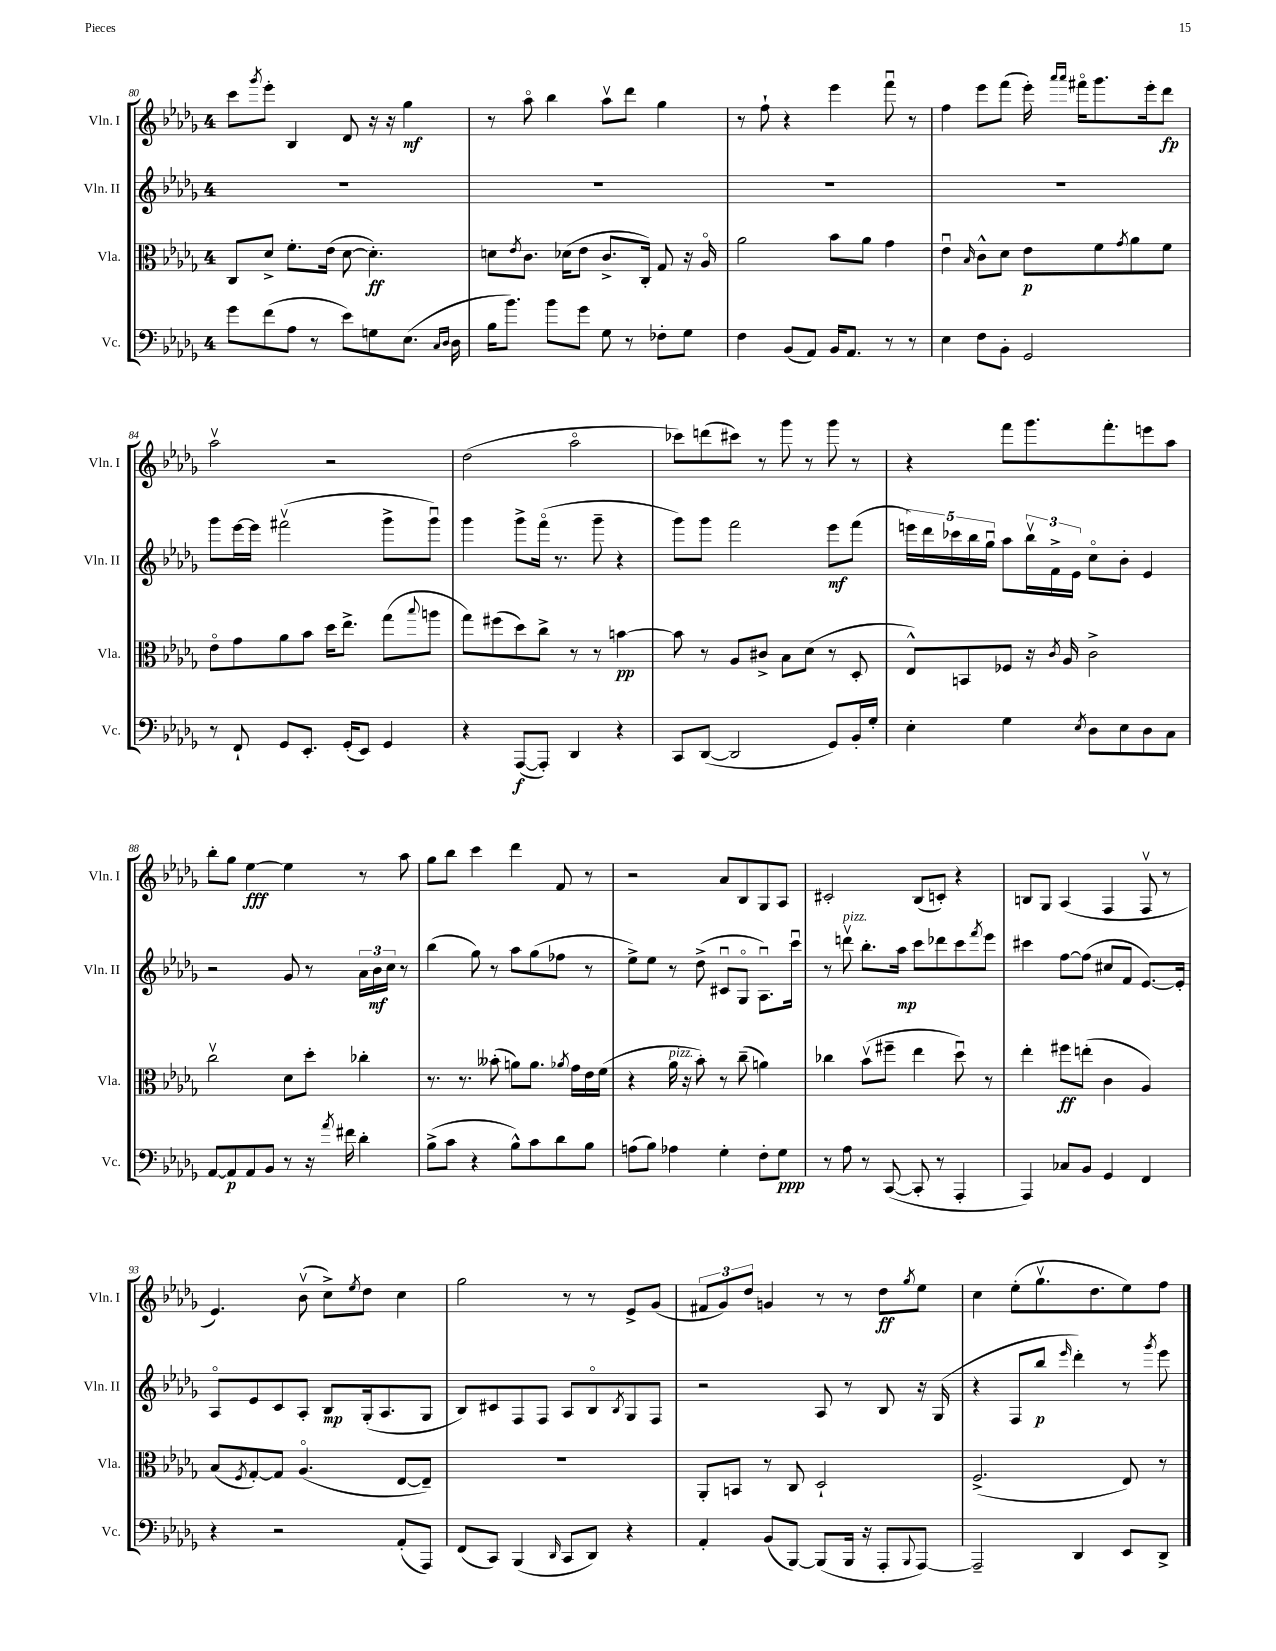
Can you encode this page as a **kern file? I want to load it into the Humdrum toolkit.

**kern	**kern	**kern	**kern
*staff4	*staff3	*staff2	*staff1
*clefF4	*clefC3	*clefG2	*clefG2
*k[b-e-a-d-g-]	*k[b-e-a-d-g-]	*k[b-e-a-d-g-]	*k[b-e-a-d-g-]
*M4/4	*M4/4	*M4/4	*M4/4
8g-	8C	1r	8ccc
.	.	.	8qggg-
(8f	8d-^	.	8eee-'
8A-	8.f'	.	4B-
8r	.	.	.
.	(16e-	.	.
8e-)	[8d-	.	8d-
8G	4.d-'])	.	16r
.	.	.	16r
(8.E-	.	.	4gg-
16qqC	.	.	.
16qqD-	.	.	.
16D-	.	.	.
=	=	=	=
16B-	8d	1r	8r
8.b-)	.	.	.
.	8qe-	.	.
.	8.c	.	8aa-o
8b-	.	.	4bb-
.	(16d-	.	.
8g-	8e-	.	.
8G-	8.c^	.	8aa-v
8r	.	.	8ddd-
.	16C')	.	.
8F-'	8G-	.	4gg-
8G-	16r	.	.
.	16A-o	.	.
=	=	=	=
4F	2a-	1r	8r
.	.	.	8ff`
(8BB-	.	.	4r
8AA-)	.	.	.
16BB-	8b-	.	4eee-
8.AA-	.	.	.
.	8a-	.	.
8r	4g-	.	8fffu
8r	.	.	8r
=	=	=	=
4E-	4e-u	1r	4ff
.	16qqB-	.	.
8F	8c^^	.	8eee-
8BB-'	8d-	.	(8fff
2GG-	8e-	.	16eee-')
.	.	.	16qqaaa-
.	.	.	16qqaaa-
.	.	.	16fff#o
.	8f	.	8.ggg-
.	8qg-	.	.
.	8a-	.	.
.	.	.	16eee-'
.	8f	.	8ddd-
=	=	=	=
8r	8e-o	8ggg-	2aa-v
8FF`	8g-	[16eee-	.
.	.	16eee-]	.
8GG-	8a-	(2fff#v	.
8.EE-'	8b-	.	.
.	16dd-	.	2r
(16GG-'	8.ee-^	.	.
8EE-)	.	.	.
4GG-	(8gg-	8ggg-^	.
.	8qqbb-	.	.
.	8aa	8ggg-u)	.
=	=	=	=
4r	8gg-)	4ggg-	(2dd-
.	(8ff#	.	.
([8AAA-	8dd-)	8ggg-^	.
8AAA-'])	8cc^	(16fffo	.
.	.	8.r	.
4DD-	8r	.	2aa-o
.	8r	8ggg-~	.
4r	[4b	4r	.
=	=	=	=
8CC	8b]	8ggg-)	8ccc-)
([8DD-	8r	8ggg-	(8ddd
2DD-]	8A-	2fff	8ccc#)
.	8c#^	.	8r
.	8B-	.	8ggg-
.	(8d-	.	8r
8GG-)	8r	8eee-	8ggg-
16BB-'	8D-'	(8fff	8r
16G-'	.	.	.
=	=	=	=
4E-'	8E-^^)	20eee)	4r
.	.	20ddd-	.
.	.	20ccc-	.
.	8BB	.	.
.	.	20bb-	.
.	.	20gg-u	.
4G-	8F-	8aa-	8fff
.	16r	24bb-v	8.ggg-
.	.	24f^	.
.	8qc	.	.
.	16A-	.	.
.	.	24e-	.
8qE-	.	.	.
8D-	2c^	8cco	.
.	.	.	8.fff'
8E-	.	8b-'	.
8D-	.	4e-	8eee
8C	.	.	8aa-
=	=	=	=
[8AA-	2ccv	2r	8bb-'
8AA-]	.	.	8gg-
8AA-	.	.	[4ee-
8BB-	.	.	.
8r	8d-	8g-	4ee-]
16r	8dd-'	8r	.
8qa-	.	.	.
16f#	.	.	.
4d-'	4cc-'	24a-	8r
.	.	24b-	.
.	.	24cc	.
.	.	8r	8aa-
=	=	=	=
(8B-^	8.r	(4bb-	8gg-
8c	.	.	8bb-
.	8.r	.	.
4r	.	8gg-)	4ccc
.	(8b--'	8r	.
8B-^^)	8a)	8aa-	4ddd-
8c	8.a	(8gg-	.
8d-	.	8ff-	8f
.	8qa-	.	.
.	16g-	.	.
8B-	16e-	8r	8r
.	(16f	.	.
=	=	=	=
(8A	4r	8ee-^)	2r
8B-)	.	8ee-	.
4A-	16a-	8r	.
.	16r	.	.
.	8b-')	(8dd-^	.
4G-'	8r	8c#u	8a-
.	(8cc~	8G-o	8B-
8F'	4a)	8.A-u)	8G-
8G-	.	.	8A-
.	.	16cccu	.
=	=	=	=
8r	4cc-	8r	2c#'
8A-	.	8dddv	.
8r	(8b-v	8.bb-'	.
([8CC	8ff#~	.	.
.	.	16aa-	.
8CC']	4ee-	8ccc	(8B-
8r	.	8ddd-	8c')
4AAA-'	8dd-u)	8ccc	4r
.	.	8qfff	.
.	8r	8eee-	.
=	=	=	=
4AAA-)	4ee-'	4ccc#	8B
.	.	.	8G-
8C-	8ff#	[8ff	(4A-
8BB-	(8ee'	(8ff]	.
4GG-	4c	8cc#	4F
.	.	8f	.
4FF	4A-)	[8.e-)	8Fv
.	.	.	8r
.	.	16e-']	.
=	=	=	=
4r	(8B-	8A-o	4.e-)
.	8qF	.	.
.	[8G-')	8e-	.
2r	8G-]	8c	.
.	(4.A-o	8A-'	(8b-v
.	.	8B-	8cc^)
.	.	.	8qee-
.	.	(16G-'	8dd-
.	.	8.A-	.
(8AA-'	[8E-	.	4cc
8AAA-)	8E-~])	8G-	.
=	=	=	=
(8FF	1r	8B-)	2gg-
8CC)	.	8c#	.
(4BBB-	.	8F	.
.	.	8F	.
16qqDD-	.	.	.
8CC	.	8A-	8r
8DD-)	.	8B-o	8r
.	.	8qB-	.
4r	.	8G-	8e-^
.	.	8F	(8g-
=	=	=	=
4AA-'	8AA-'	2r	12f#
.	.	.	12g-)
.	8BB	.	.
.	.	.	12dd-
(8BB-	8r	.	4g
[8BBB-)	8C	.	.
(8BBB-]	2D-`	8A-	8r
16BBB-	.	8r	8r
16r	.	.	.
8AAA-'	.	8B-	8dd-
8qqBBB-	.	.	8qgg-
[8AAA-)	.	16r	8ee-
.	.	(16G-	.
=	=	=	=
2AAA-~]	(2.F^	4r	4cc
.	.	8F	(8ee-'
.	.	8bb-	8.gg-v
.	.	16qqeee-	.
4DD-	.	4ddd-')	.
.	.	.	8.dd-
8EE-	8E-)	8r	8ee-)
.	.	8qggg-	.
8DD-^	8r	8eee-	8ff
==	==	==	==
*-	*-	*-	*-
